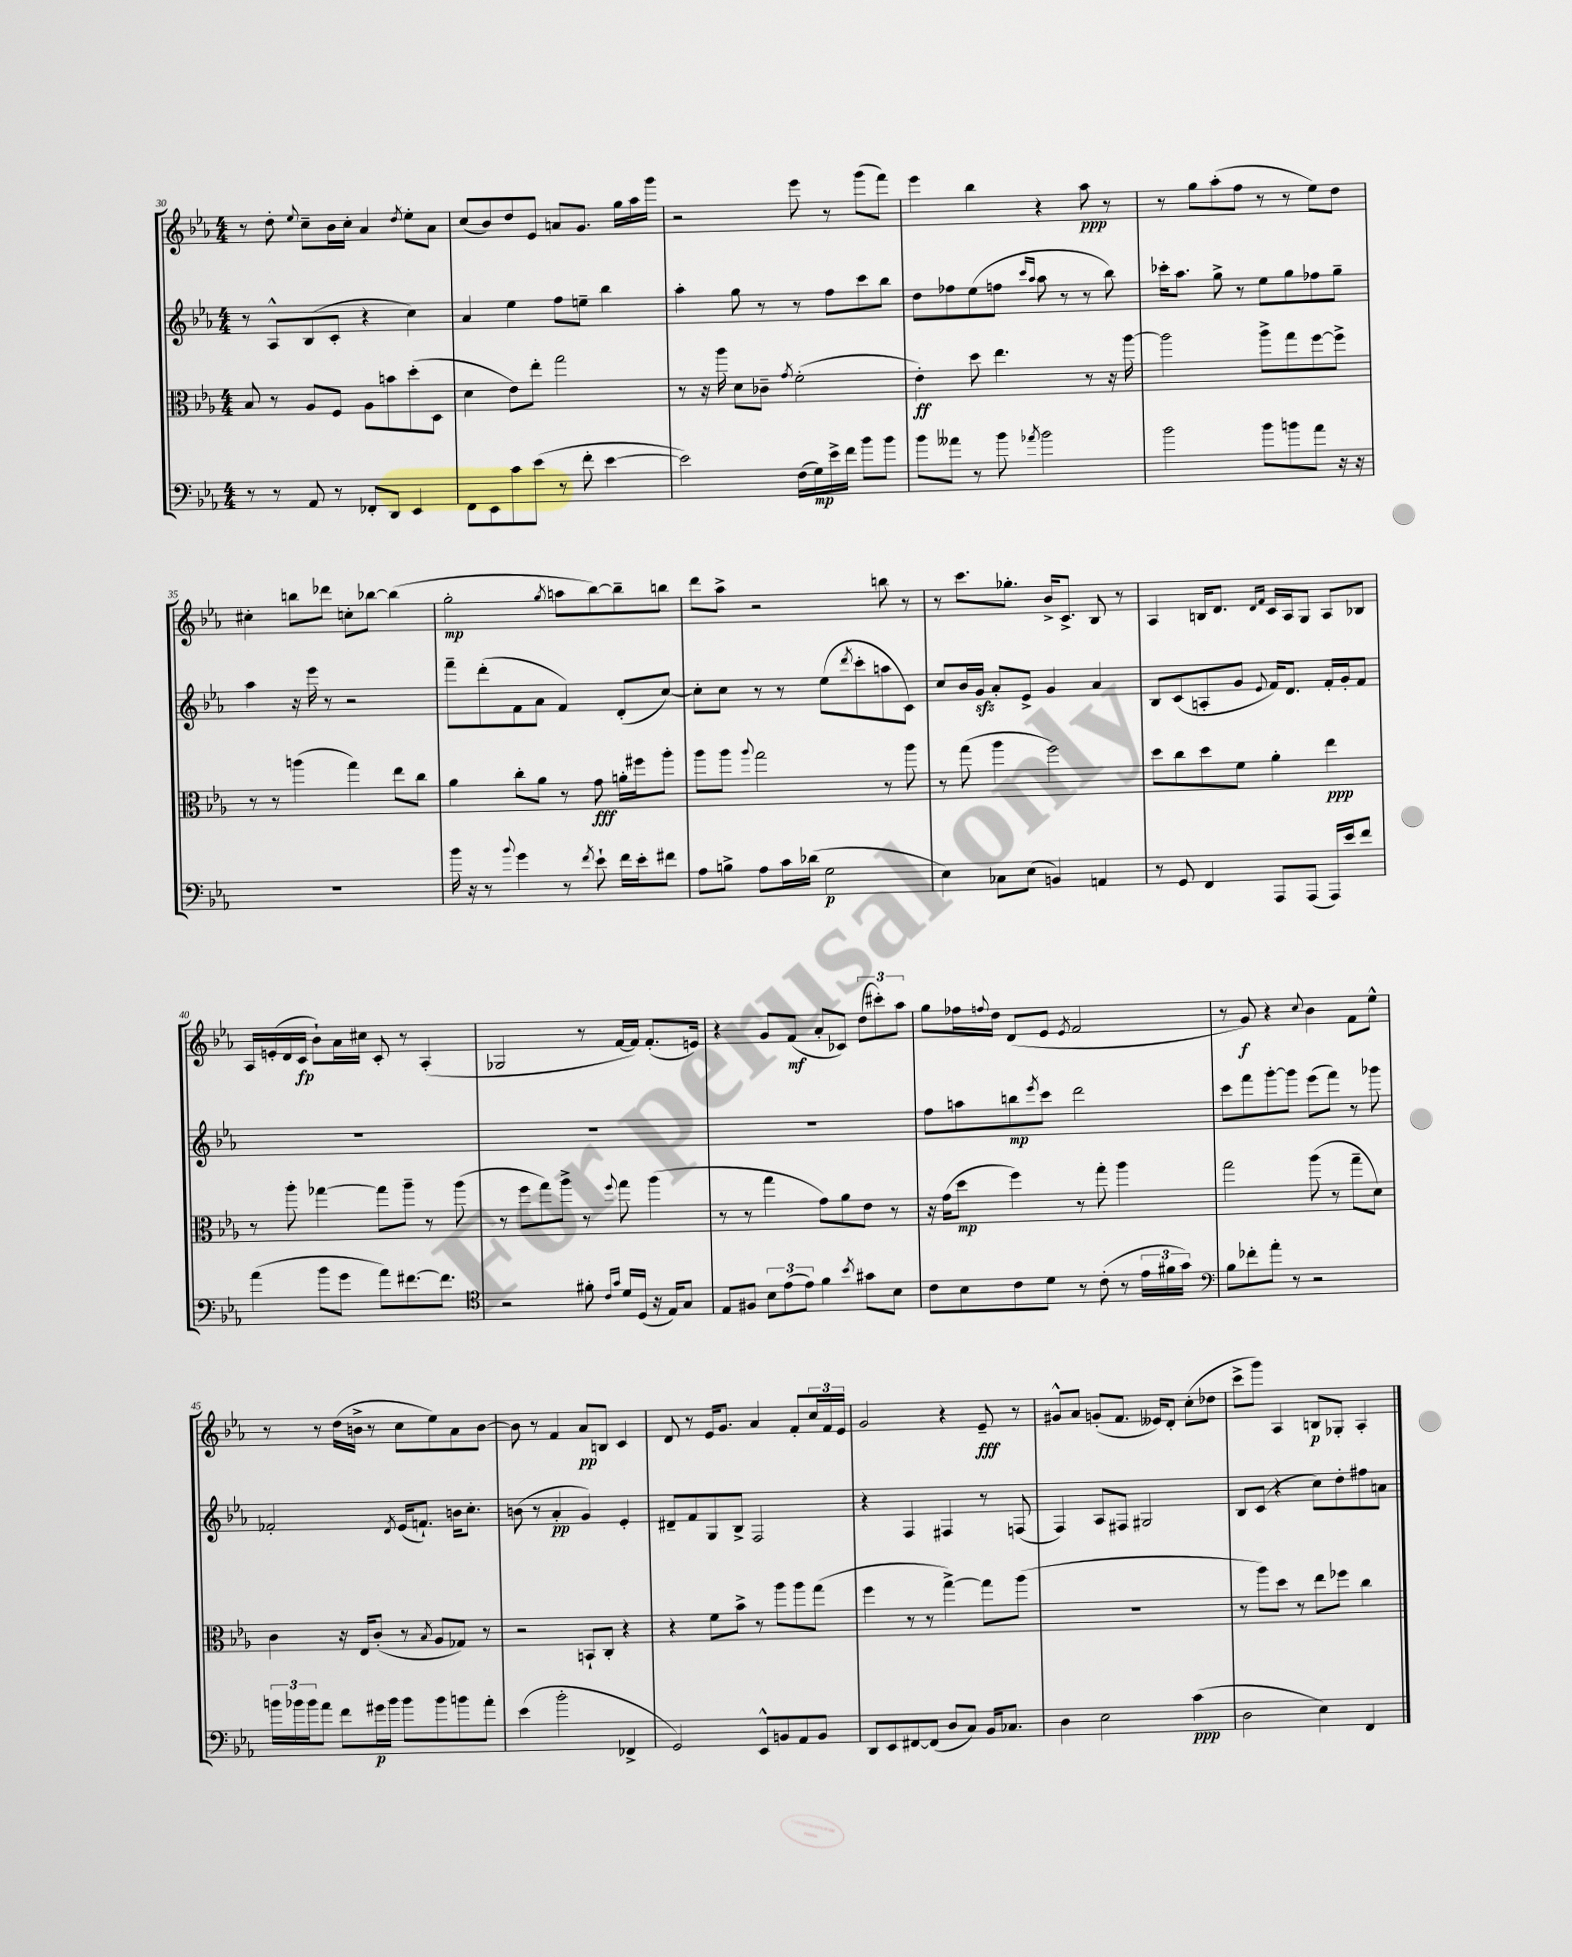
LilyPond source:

<<
\new StaffGroup <<
\new Staff = "s0" {
    \clef treble \key ees \major \numericTimeSignature \time 4/4
    r8 d''8-. \appoggiatura { ees''8 } c''8-- bes'16 c''16-. aes'4 \acciaccatura { d''8 } ees''8-. aes'8 |
    c''8( bes'8) d''8 ees'8 a'8 g'8. g''16 aes''16 g'''16 |
    r2 ees'''8 r8 g'''8( f'''8) |
    ees'''4 bes''4 r4 aes''8\ppp r8 |
    r8 g''8 aes''8-.( f''8 r8 r8 ees''8) d''8 |
    cis''4-. b''8 des'''8 c''8-. bes''8~ bes''4( |
    g''2-.\mp \acciaccatura { g''8 } a''8 bes''8~) bes''8-- b''8 |
    d'''8 aes''8-> r2 b''8 r8 |
    r8 c'''8. ges''8.-. bes'16-> c'8.-> bes8 r8 |
    aes4 b16 d'8. \grace { d'16 f'16 } c'16 aes16 g8 aes8 bes8 |
    aes16 e'16-.( d'16 c'16\fp bes'8-!) aes'16 cis''16 c'8-. r8 aes4-.( |
    ges2 r8 f'16~ f'16) f'8.-.( e'16) |
    r4 g'8 f'8\mf( aes'8-. ces'8) \tuplet 3/2 { d''8( cis'''8-.) aes''8 } |
    g''8 fes''16 \appoggiatura { f''8 } d''16 d'8( ees'8 \acciaccatura { ees'8 } f'2 |
    r8 g'8\f) r4 \appoggiatura { c''8 } bes'4 f'8 ees''8-^ |
    r8 r8 d''16( b'16-> r8 c''8 ees''8) aes'8 b'8~ |
    b'8 r8 f'4 aes'8\pp b8 c'4 |
    d'8 r8 ees'16 g'8. aes'4 f'8-. \tuplet 3/2 { c''16 f'16 ees'16 } |
    g'2 r4 ees'8--\fff r8 |
    gis'8-^ aes'8 g'8-.( f'8. eeses'16) d'8-. c''8-.( des''8 |
    c'''8-> g'''8) aes4 b8\p ges8-. aes4-. \bar "|." |
}
\new Staff = "s1" {
    \clef treble \key ees \major \numericTimeSignature \time 4/4
    r8 aes8-^ bes8( c'8-. r4 c''4) |
    aes'4 ees''4 f''8 e''8-- bes''4 |
    aes''4-. g''8 r8 r8 f''8 c'''8 bes''8 |
    d''8 fes''8 ees''8( f''8 \grace { c'''16 aes''16 } aes''8 r8 r8 bes''8) |
    ces'''16-. aes''8. g''8-> r8 ees''8 g''8 fes''8 g''8-- |
    aes''4 r16 ees'''16 r8 r2 |
    f'''8-- d'''8-.( f'8 aes'8 f'4) d'8-.( c''8~) |
    c''8-. c''8 r8 r8 ees''8( \acciaccatura { d'''8 } c'''8-. a''8 c'8) |
    c''8 bes'16 g'16\sfz aes'8-. ees'8-> g'4 aes'4 |
    bes8 c'8( a8-. g'8 \appoggiatura { ees'8 } f'16) d'8. f'16-. g'16-. f'8 |
    R1 |
    R1 |
    R1 |
    f''8 a''8 b''8\mp \acciaccatura { ees'''8 } c'''8 d'''2 |
    c'''8 f'''8 g'''8~-. g'''8 ees'''8( f'''8) r8 ges'''8 |
    fes'2-. \acciaccatura { d'8 } ees'16( f'8.-!) b'16 c''8.-. |
    b'8( r8 aes'4-.\pp g'4) ees'4-. |
    dis'8-- f'8 g8 bes8-> f2 |
    r4 f4 fis4 r8 f8( |
    f4) aes8 fis8 gis2 |
    bes8 c'8( r4 c''8) d''8-. fis''8 a'8 \bar "|." |
}
\new Staff = "s2" {
    \clef alto \key ees \major \numericTimeSignature \time 4/4
    bes8 r8 aes8 f8 aes8 b'8 d''8-.( d8 |
    d'4 ees'8) ees''8-. g''2 |
    r8 r16 aes''16 d'8 ces'8-- \acciaccatura { g'8 } f'2-.( |
    ees'4-.\ff) d''8 ees''4. r8 r16 aes''16~ |
    aes''2 aes''8-> g''8 f''8~ f''8-> |
    r8 r8 a''4( g''4) ees''8 c''8 |
    aes'4 c''8-. aes'8 r8 g'8\fff a'16-. fis''16 aes''8-. |
    aes''8 aes''8 \appoggiatura { aes''8 } g''2 r8 aes''8 |
    r8 g''8( aes''4 f''2) |
    d''8 c''8 d''8 f'8 aes'4-. ees''4\ppp |
    r8 aes''8-. ges''4~ ges''8 aes''8-- r8 aes''8( |
    r8 f''8 g''8) aes''8-> r8 \appoggiatura { f''8 } g''8 aes''4( |
    r8 r8 g''4 g'8) aes'8 ees'8 r8 |
    r16 g'16( d''8\mp f''4) r8 g''8-. aes''4 |
    g''2 aes''8( r8 g''8-- d'8) |
    c'4 r16 ees16 c'8-.( r8 \acciaccatura { bes8 } aes8 ges8) r8 |
    r2 b,8-! c8-. r4 |
    r4 f'8 bes'8-> r8 aes''8 aes''8 g''8( |
    f''4 r8 r8 g''4~->) g''8 aes''8( |
    R1 |
    r8 aes''8) d''8 r8 ees''8 fes''8 c''4 \bar "|." |
}
\new Staff = "s3" {
    \clef bass \key ees \major \numericTimeSignature \time 4/4
    r8 r8 aes,8 r8 fes,8-. d,8 ees,4 |
    f,8 ees,8 c'8 ees'8( r8 f'8-. ees'4~ |
    ees'2) f16( g16\mp) ees'16-> f'16 bes'8 bes'8 |
    bes'8 aeses'8 r8 bes'8 \acciaccatura { aes'8 } bes'2 |
    bes'2 bes'8 b'8 aes'8 r16 r16 |
    R1 |
    bes'16 r16 r8 \appoggiatura { bes'8 } g'4 r8 \acciaccatura { f'8 } ees'8-! f'16 ees'16-. fis'8 |
    aes8 b8-> aes8 c'16 des'16( g2\p |
    ees4) ces8 ees8( b,4) a,4 |
    r8 g,8 f,4 aes,,8 aes,,8( aes,,16) ees'16 f'8 |
    aes'4( bes'8 g'8 aes'8) fis'8.~ fis'8. |
    \clef tenor r2 fis'8-. \grace { c'16 g'16 } d'16 d16( r16 ees16) g8 |
    ees8 fis8 \tuplet 3/2 { bes8 ees'8( ees'8) } f'4 \acciaccatura { bes'8 } gis'8 bes8 |
    c'8 bes8 c'8 d'8 r8 c'8-.( r8 \tuplet 3/2 { ees'16 fis'16 g'16) } |
    \clef bass bes8 fes'8-. aes'8-. r8 r2 |
    \tuplet 3/2 { b'16 bes'16 bes'16 } aes'8 f'8 gis'16\p bes'16 bes'8 bes'8 b'8 aes'8-. |
    ees'4( bes'2-. fes,4-> |
    g,2) ees,8-^ b,8 aes,8 b,8 |
    d,8 ees,8 fis,8~ fis,8( d8 c8) bes,16 ces8. |
    d4 ees2 c'4\ppp( |
    d2 ees4) f,4 \bar "|." |
}
>>
>>
\layout { \context { \Score currentBarNumber = #30 } }
